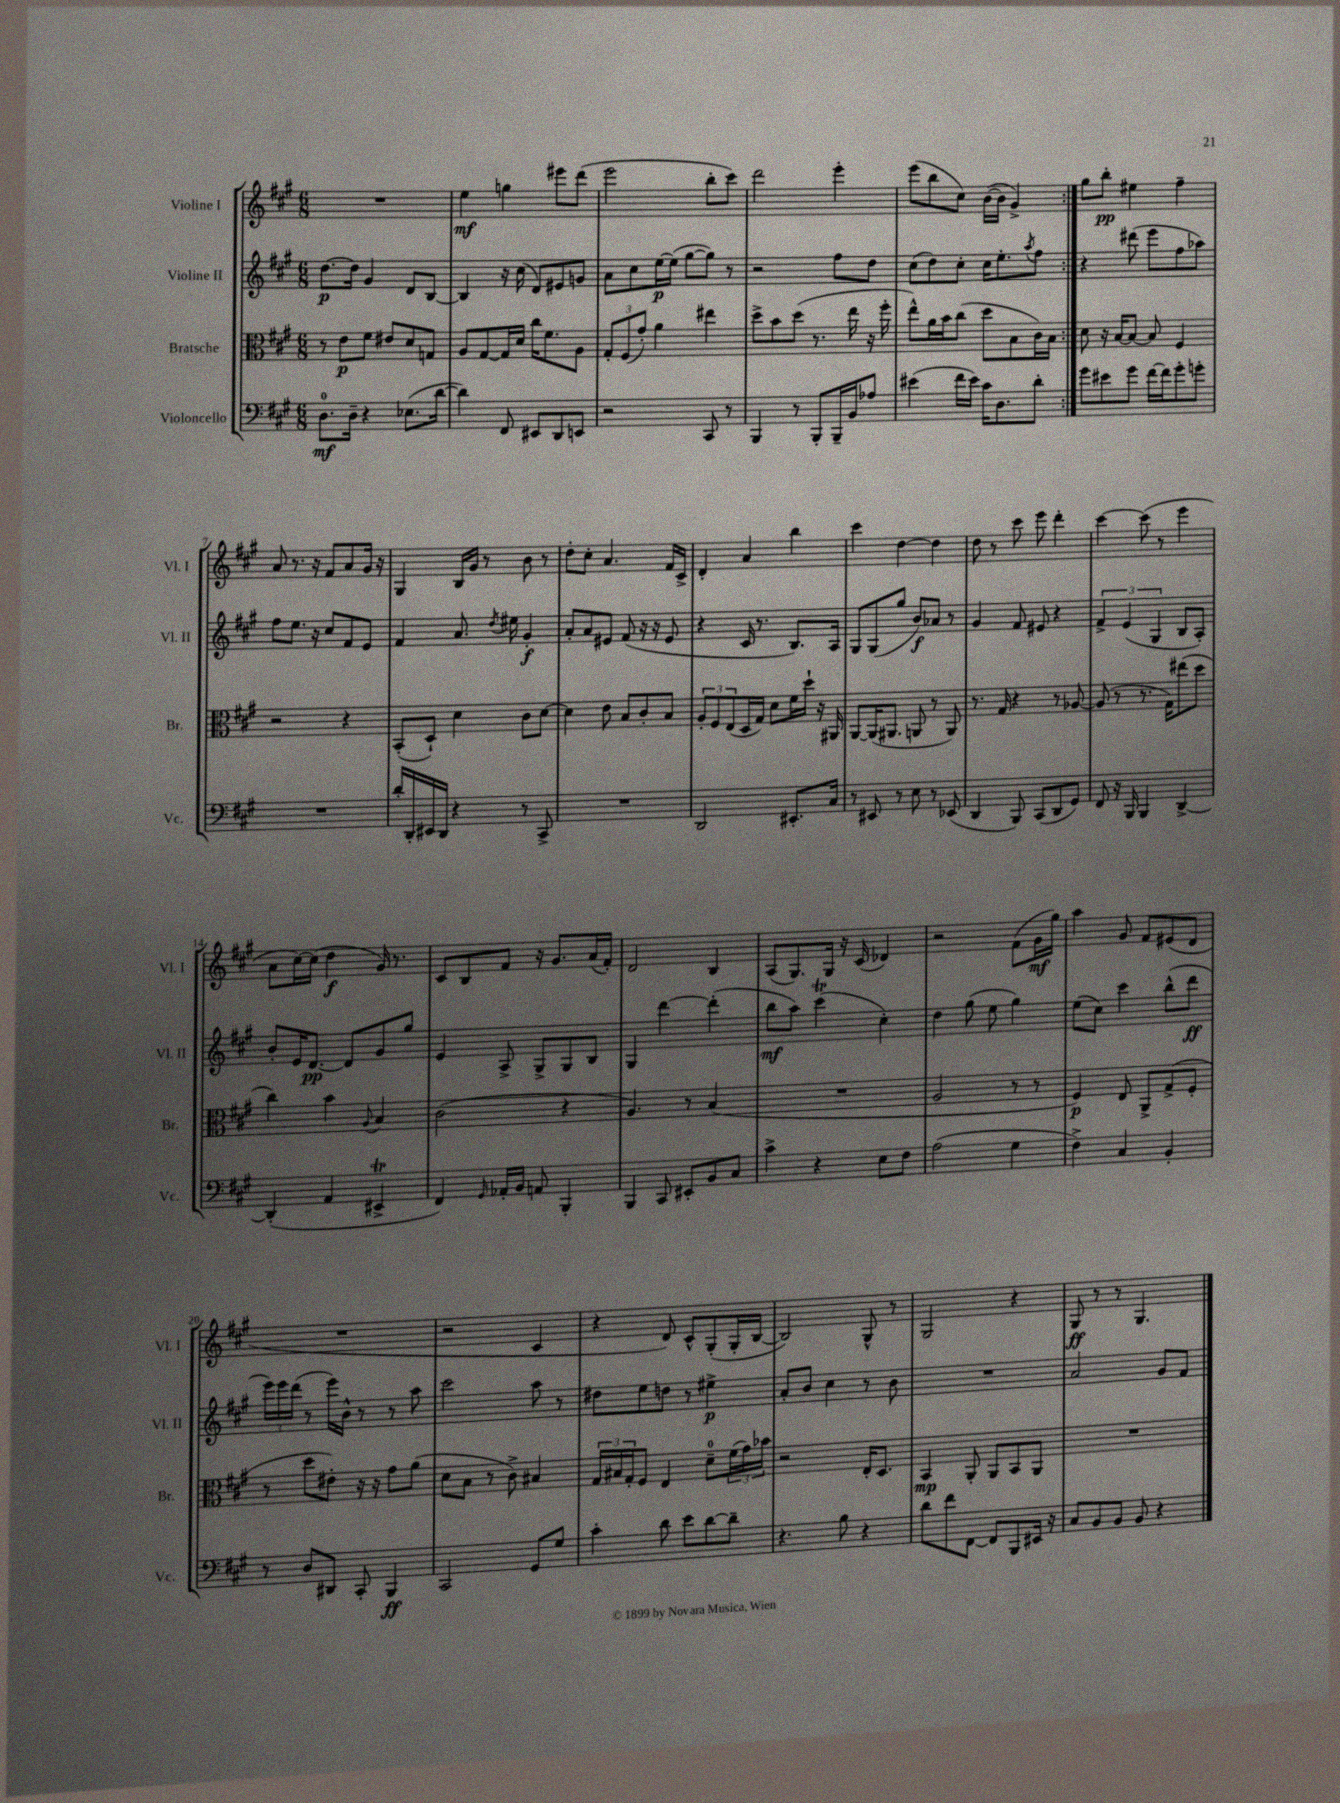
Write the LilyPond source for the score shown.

<<
\new StaffGroup <<
\new Staff = "s0" \with { instrumentName = "Violine I" shortInstrumentName = "Vl. I" } {
    \clef treble \key a \major \numericTimeSignature \time 6/8
    \repeat volta 2 { R2. |
    e''4\mf g''4 eis'''8 d'''8( |
    e'''2 b''8-. cis'''8) |
    d'''2 e'''4-. |
    e'''8( b''8 cis''8) b'16~( b'16 gis'4->) | }
    gis''8 b''8-.\pp eis''4 fis''4-- |
    a'8 r8. r16 fis'8 a'8 gis'16 r16 |
    gis4 b16 gis'16 r8 b'8 r8 |
    d''8-. cis''8-. a'4. fis'16 cis'16-> |
    d'4-. a'4 b''4 |
    cis'''4 d''4~ d''4 |
    d''8 r8 cis'''8 e'''8 d'''4-. |
    cis'''4~ cis'''8( r8 e'''4 |
    a'8 cis''16~) cis''16( d''4\f gis'16) r8. |
    cis'8 b8 fis'8 r16 gis'8. a'16( fis'16-.) |
    d'2 b4 |
    a8( gis8.) gis16 r16 cis'16( des'4) |
    r2 fis'8( gis'16\mf gis''16) |
    a''4 gis'8 fis'8 eis'8( d'8 |
    R2. |
    r2 cis'4 |
    r4 d'8) cis'8-^ gis8-.( gis16-. b16~ |
    b2) gis8-^ r8 |
    gis2 r4 |
    gis8\ff r8 r8 gis4. \bar "|." |
}
\new Staff = "s1" \with { instrumentName = "Violine II" shortInstrumentName = "Vl. II" } {
    \clef treble \key a \major \numericTimeSignature \time 6/8
    \repeat volta 2 { d''8.~\p d''16 gis'4 d'8 b8~ |
    b4 r16 cis''16( d'8) eis'8 g'8 |
    a'8 cis''8 e''16~\p e''16( gis''8~ gis''8) r8 |
    r2 fis''8 d''8 |
    cis''8( d''8) cis''8-. cis''16 e''8.-. \acciaccatura { a''8 } fis''8 | }
    r4 dis'''8( e'''8 fis''8 aes''8) |
    fis''8 e''8. r16 cis''8 fis'8 e'8 |
    fis'4 a'8. \acciaccatura { d''8 } eis''16 gis'4-.\f |
    a'8-. a'8 eis'8 fis'8( r16 r16 eis'8 |
    r4 cis'16 r8. b8.) a16 |
    gis8 gis8( gis''8 b'8\f) aes'8 r8 |
    gis'4 fis'8 eis'8 r4 |
    \tuplet 3/2 { fis'4-> e'4( gis4 } b8 a8-.) |
    b'8-. e'16 d'8.~\pp d'8 gis'8 gis''8 |
    e'4 a8-> gis8-> gis8 b8 |
    gis4 d'''4~ d'''4-.( |
    b''8\mf a''8) cis'''4\trill( cis''4-.) |
    d''4 gis''8( e''8 gis''4) |
    e''8( cis''8) cis'''4 b''8-^( d'''8\ff |
    \tuplet 3/2 { e'''16) e'''16 d'''16( } r8 e'''16) b'16-^ r8 r8 a''8 |
    cis'''2 a''8 r8 |
    dis''8 e''8 d''8 r8 eis''4->\p |
    a'8-. b'8 cis''4 r8 b'8 |
    R2. |
    a'2 gis'8 fis'8 \bar "|." |
}
\new Staff = "s2" \with { instrumentName = "Bratsche" shortInstrumentName = "Br." } {
    \clef alto \key a \major \numericTimeSignature \time 6/8
    \repeat volta 2 { r8 e'8\p fis'8 eis'8 d'8 g8 |
    a8 gis8~ gis16 d'16 cis''16 fis'8. a8 |
    \tuplet 3/2 { gis8-. fis8( gis'8-.) } a'4 eis''4 |
    d''8-> b'8 d''8( r8. e''16 r16 fis''16-. |
    e''8-^) a'16 b'16 cis''8( d''8 b8 cis'16) b16 | }
    d'8 r16 b16~ b8~ b8 fis4 |
    r2 r4 |
    b,8-.( d8-!) d'4 cis'8 d'8~ |
    d'4 e'8 b8 cis'8-. b8 |
    \tuplet 3/2 { a8-. fis8 e8( } d16 gis16) d'8 fis'16 d''16-! r16 ais,16 |
    a,8~ a,16( ais,8. a,8 r8 a,8) |
    r8. gis16 r4 r8 aes8~ |
    aes8( r8 r8. gis16) eis''8( d''8 |
    cis''4) b'4 \appoggiatura { a8 } b4 |
    cis'2( r4 |
    a4.) r8 b4( |
    R2. |
    a2 r8 r8 |
    fis4\p) e8 a,8-> gis8->( fis8-. |
    r8 d''8 eis'8-.) r16 r16 gis'8 a'8( |
    d'8 b8 r8 cis'8->) bis4 |
    \tuplet 3/2 { gis16 bis16 gis16-. } fis8 e4 d'8-0-- \tuplet 3/2 { fis'16( gis'16) bes'16 } |
    r2 e16-. d8. |
    b,4\mp a,8-. a,8 b,8 a,8 |
    R2. \bar "|." |
}
\new Staff = "s3" \with { instrumentName = "Violoncello" shortInstrumentName = "Vc." } {
    \clef bass \key a \major \numericTimeSignature \time 6/8
    \repeat volta 2 { d8.-0\mf d16-- r4 ees8.( d'16~ |
    d'4) fis,8 eis,8 d,8 e,8 |
    r2 cis,8 r8 |
    b,,4 r8 b,,8-. b,,16-- b,16 aes8 |
    eis'4( fis'16 eis'16) cis'16 d8. d'8-. | }
    gis'8 eis'8 gis'8 fis'16~ fis'16 gis'8-. g'8-. |
    R2. |
    d'16-. d,16-. eis,16 d,16 r4 r8 cis,8-> |
    R2. |
    d,2 eis,8.-. cis16 |
    r8 eis,8 r8 e8 r8 ees,8( |
    d,4 b,,8) cis,8( d,8 gis,8) |
    fis,8 r16 b,,16 b,,4 d,4~-> |
    d,4-.( a,4 eis,4->\trill |
    fis,4) \grace { gis,16 } aes,16-. b,16 a,8 b,,4-. |
    b,,4 cis,8 eis,8-. b,8 cis8 |
    cis'4-> r4 e8 fis8 |
    a2( gis4 |
    fis4->) cis4 b,4-. |
    r8 d8 dis,8 cis,8-. b,,4\ff |
    cis,2 gis,8 gis8 |
    cis'4-. d'8 e'8 d'8~ d'8-- |
    r4. b8 r4 |
    d'8 fis'8 fis,8~ fis,8 b,,8 eis,16 r16 |
    cis8 b,8 b,8 b,8 r4 \bar "|." |
}
>>
>>
